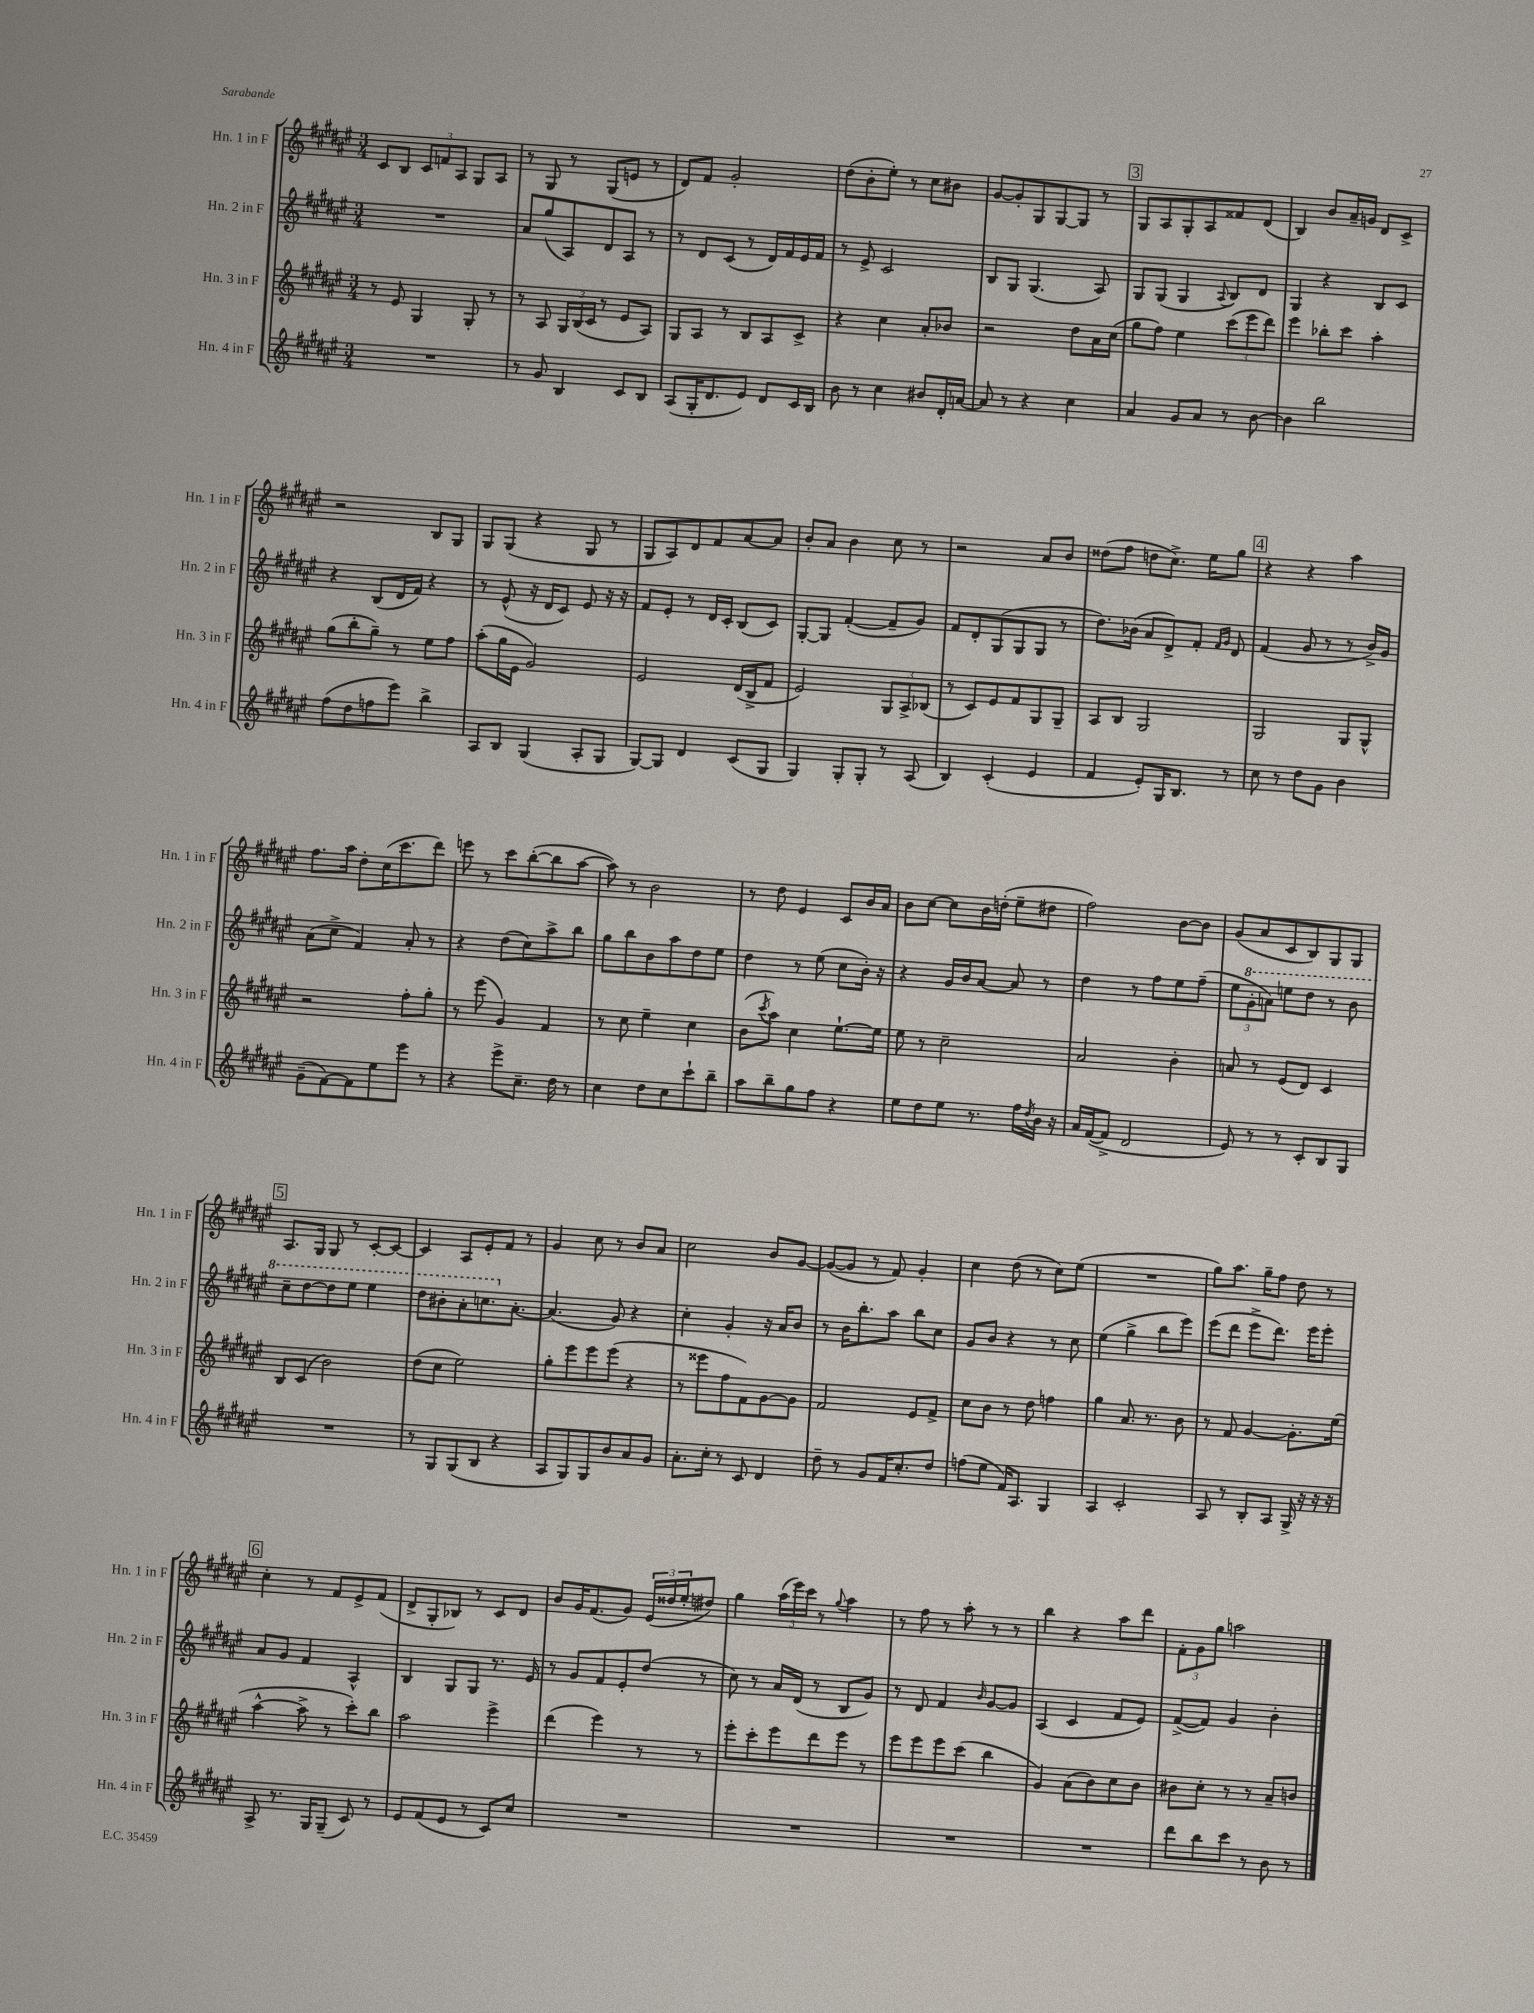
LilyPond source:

<<
\new StaffGroup <<
\new Staff = "s0" \with { instrumentName = "Hn. 1 in F" shortInstrumentName = "Hn. 1 in F" } {
    \clef treble \key fis \major \numericTimeSignature \time 3/4
    cis'8 b8 \tuplet 3/2 { cis'8 f'8 ais8 } gis8 ais8 |
    r8 gis8 r8 gis8( e'8 r8 |
    dis'8) fis'8 gis'2-. |
    dis''8( b'8-. eis''8-.) r8 cis''8 bis'8 |
    gis'8~ gis'8-. gis8 gis8~ gis8 r8 |
    \mark \markup { \box "3" } gis8 ais8 gis8-. ais8 fisis'8 dis'8( |
    b4) b'8 ais'16-- g'16 dis'8 cis'8-> |
    r2 b8 gis8 |
    gis8 gis8( r4 gis8 r8 |
    gis8 ais8) dis'8 fis'8 ais'8~ ais'8 |
    b'8-. ais'8 b'4 cis''8 r8 |
    r2 ais'8 b'8 |
    disis''8( fis''8 d''8 cis''8.->) eis''16 gis''8 |
    \mark \markup { \box "4" } r4 r4 ais''4 |
    fis''8. ais''16 dis''8-. cis''16( cis'''8. dis'''8) |
    e'''8 r8 cis'''8 b''8~-.( b''8 ais''8~ |
    ais''8) r8 b'2 |
    r8 dis''8 eis'4 cis'8 b'16 ais'16 |
    b'8 cis''8~ cis''8 b'16 d''16-.( eis''8-- dis''8 |
    fis''2) b'8~ b'8 |
    gis'8( ais'8 cis'8 b8) gis8 gis8 |
    \mark \markup { \box "5" } ais8. gis16 gis8 r8 cis'8~-. cis'8~ |
    cis'4 ais8 eis'8-. fis'8 r8 |
    gis'4 cis''8 r8 b'8 ais'8 |
    cis''2 b'8 gis'8~ |
    gis'8~( gis'8 r8 fis'8) gis'4-. |
    cis''4 dis''8( r8 cis''8) eis''8( |
    R2. |
    gis''8) ais''8. gis''16-- fis''8 dis''8 r8 |
    \mark \markup { \box "6" } cis''4-. r8 fis'8 eis'8-> fis'8( |
    dis'8-> gis8-. bes8) r8 cis'8 dis'8 |
    b'8 gis'16 fis'8.( gis'8) \tuplet 3/2 { eis'16( disis''16 eis''16-. } dis''8) |
    gis''4 \tuplet 3/2 { ais''16( eis'''16) cis'''16 } r8 \appoggiatura { gis''8 } ais''4 |
    r8 fis''8 r8 ais''8-. r8 r8 |
    b''4 r4 ais''8 dis'''8 |
    \tuplet 3/2 { fis'8-. gis'8 gis''8 } a''2 \bar "|." |
}
\new Staff = "s1" \with { instrumentName = "Hn. 2 in F" shortInstrumentName = "Hn. 2 in F" } {
    \clef treble \key fis \major \numericTimeSignature \time 3/4
    R2. |
    ais'8 gis''8( ais8) dis'8 ais8 r8 |
    r8 dis'8 cis'8( r8 dis'16) fis'16 eis'16 fis'16 |
    r8 eis'8-> cis'2 |
    b8 gis8 gis4.( ais8) |
    \mark \markup { \box "3" } gis8 gis8( gis4 \appoggiatura { ais8 } b8) dis'8 |
    gis4 r4 b8 cis'8 |
    r4 b8( dis'16 fis'16) r4 |
    r8 eis'8-^( r16 dis'16 cis'8) eis'8 r16 r16 |
    fis'8 eis'8-. r8 dis'16 cis'16-. b8( cis'8) |
    gis8~-. gis8 fis'4~-.( fis'8-- gis'8) |
    fis'8 dis'8-. gis8( gis8 gis8 r8 |
    dis''8.) bes'16( ais'8 dis'8->) fis'8-. \grace { fis'16 gis'16 } dis'8 |
    \mark \markup { \box "4" } fis'4( gis'8 r8 r8 b'16->) gis'16 |
    ais'8( cis''8-> fis'4) ais'8-. r8 |
    r4 dis''8( cis''8) ais''8-> b''8 |
    gis''8 b''8 b'8 ais''8 dis''8 eis''8 |
    dis''4 r8 eis''8( cis''8 b'16-.) r16 |
    r4 gis'16 b'16 ais'8~ ais'8 r8 |
    dis''4 r8 fis''8 eis''8 fis''8--( |
    \tuplet 3/2 { eis''8 \ottava #1 gis''8-. a''8) } e'''8 dis'''8 r8 b''8 |
    \mark \markup { \box "5" } cis'''8-- dis'''8~ dis'''8 eis'''8 eis'''4 |
    dis'''8 bis''8-. ais''8-. c'''8. \ottava #0 ais'8.~-. |
    ais'4.( gis'8) r4 |
    cis''4-. gis'4-. r16 ais'16 b'8 |
    r8 b'16 b''8.-. ais''8 b''8 cis''8 |
    gis'8 b'8 r4 r8 cis''8 |
    eis''4( gis''4-> b''8 eis'''8) |
    eis'''8( dis'''8 eis'''8-> dis'''8.) eis'''16 eis'''8-. |
    \mark \markup { \box "6" } ais'8 gis'8 fis'4 ais4-^ |
    b4 gis8 gis8 r8. eis'16 |
    r8 gis'8 fis'8 eis'8-. dis''8( r8 |
    cis''8) r8 ais'16 dis'16( r8 b8 gis'8) |
    r8 dis'8 fis'4 \grace { b'16 } gis'8~ gis'8 |
    ais4( cis'4 fis'8 eis'8) |
    fis'8~->( fis'8) gis'4 b'4-. \bar "|." |
}
\new Staff = "s2" \with { instrumentName = "Hn. 3 in F" shortInstrumentName = "Hn. 3 in F" } {
    \clef treble \key fis \major \numericTimeSignature \time 3/4
    r8 eis'8 gis4 gis8-. r8 |
    r8 ais8 \tuplet 3/2 { gis16 b16( cis'16 } r8 eis'8 ais8) |
    gis8 ais8 r8 b8 ais8 cis'8-> |
    r4 cis''4 ais'8-. bes'8 |
    r2 dis''8 ais'16 cis''16( |
    \mark \markup { \box "3" } gis''8 fis''8) eis''4 \tuplet 3/2 { cis'''8( eis'''8 dis'''8) } |
    eis'''4 bes''8-. cis'''8 ais''4-. |
    gis''8( b''8-. gis''8--) r8 eis''8 fis''8 |
    ais''8-.( gis''16 eis'16 gis'2) |
    eis'2 dis'16( b16-> fis'8 |
    eis'2) \tuplet 3/2 { gis8 ais8-> bes8( } |
    r8 cis'8) eis'8 fis'8 gis8 gis8-- |
    ais8 b8 gis2 |
    \mark \markup { \box "4" } gis2 gis8 gis8-^ |
    r2 fis''8-. gis''8-. |
    r8 eis'''8( gis'4) fis'4 |
    r8 cis''8 eis''4-- cis''4 |
    b'8( \acciaccatura { cis'''8 } ais''8) cis''4 eis''8.~-! eis''16 |
    eis''8 r8 cis''2-- |
    ais'2 b'4-. |
    a'8 r8 eis'8( dis'8) cis'4 |
    \mark \markup { \box "5" } b8 cis'8( b'2) |
    dis''8( cis''8 eis''2) |
    gis''8-. eis'''8 eis'''8 eis'''8( r4 |
    r8 eisis'''8 fis''8 fis'8) gis'8~ gis'8 |
    fis'2 eis'8 fis'8-> |
    cis''8 b'8 r8 dis''8 f''4 |
    gis''4 ais'8. r8. b'8 |
    r8 fis'8 gis'4~ gis'8.-. eis''16( |
    \mark \markup { \box "6" } ais''4~-^ ais''8-> r8 cis'''8-.) b''8 |
    ais''2 eis'''4-> |
    dis'''4( eis'''4) r8 r8 |
    eis'''8-. cis'''8-. eis'''8 dis'''8 eis'''8 r8 |
    eis'''8 eis'''8 eis'''8 cis'''8( b''4 |
    gis'4) ais'8( b'8) cis''8 b'8 |
    bis'8 cis''8-. r8 r8 ais'8-- b'8 \bar "|." |
}
\new Staff = "s3" \with { instrumentName = "Hn. 4 in F" shortInstrumentName = "Hn. 4 in F" } {
    \clef treble \key fis \major \numericTimeSignature \time 3/4
    R2. |
    r8 gis'8 b4 cis'8 b8 |
    ais8( gis16-. dis'8. eis'8) dis'8 cis'16 b16 |
    b'8 r8 cis''4 bis'8 dis'16-. a'16~ |
    a'8 r8 r4 cis''4 |
    \mark \markup { \box "3" } ais'4 gis'8 ais'8 r8 b'8~ |
    b'4 b''2 |
    fis''8( dis''8 f''8 eis'''8) b''4-> |
    ais8 b8 gis4( ais8-. gis8 |
    gis8~) gis8 dis'4 cis'8( gis8 |
    gis4) gis8-. gis8-. r8 ais8( |
    b4) cis'4-.( eis'4 |
    fis'4 eis'8-.) gis16 b8. r8 |
    \mark \markup { \box "4" } cis''8 r8 dis''8 gis'8 b'4 |
    gis'8--( fis'8~) fis'8 eis''8 eis'''8 r8 |
    r4 eis'''8-> cis''8.-- dis''16 r8 |
    cis''4 dis''8 cis''8 cis'''8-! b''8-- |
    ais''8 b''8-- gis''8 fis''8 r4 |
    eis''8 dis''8 eis''8 r8. fis''16 \acciaccatura { dis''8 } b'16 r16 |
    ais'16 fis'16~( fis'8-> dis'2 |
    eis'8) r8 r8 cis'8-. b8 gis8 |
    \mark \markup { \box "5" } R2. |
    r8 gis8 gis8( b8 r4 |
    ais8 gis8) gis8 b'8 ais'8 gis'8 |
    ais'8.-. cis''16-. r8 cis'8 dis'4 |
    dis''8-- r8 gis'8 fis'16 cis''8.-. dis''8 |
    f''8( eis''8 fis'16) ais8. gis4 |
    ais4 cis'2-. |
    ais8 r8 b8-. ais8 gis16-> r16 r16 r16 |
    \mark \markup { \box "6" } ais8-> r8. gis16 gis8--( cis'8) r8 |
    eis'8 fis'8( eis'8 r8 cis'8) cis''8 |
    R2. |
    R2. |
    R2. |
    R2. |
    dis'''8 b''8 cis'''8 r8 b'8 r8 \bar "|." |
}
>>
>>
\layout { \context { \Score \remove "Bar_number_engraver" } }
